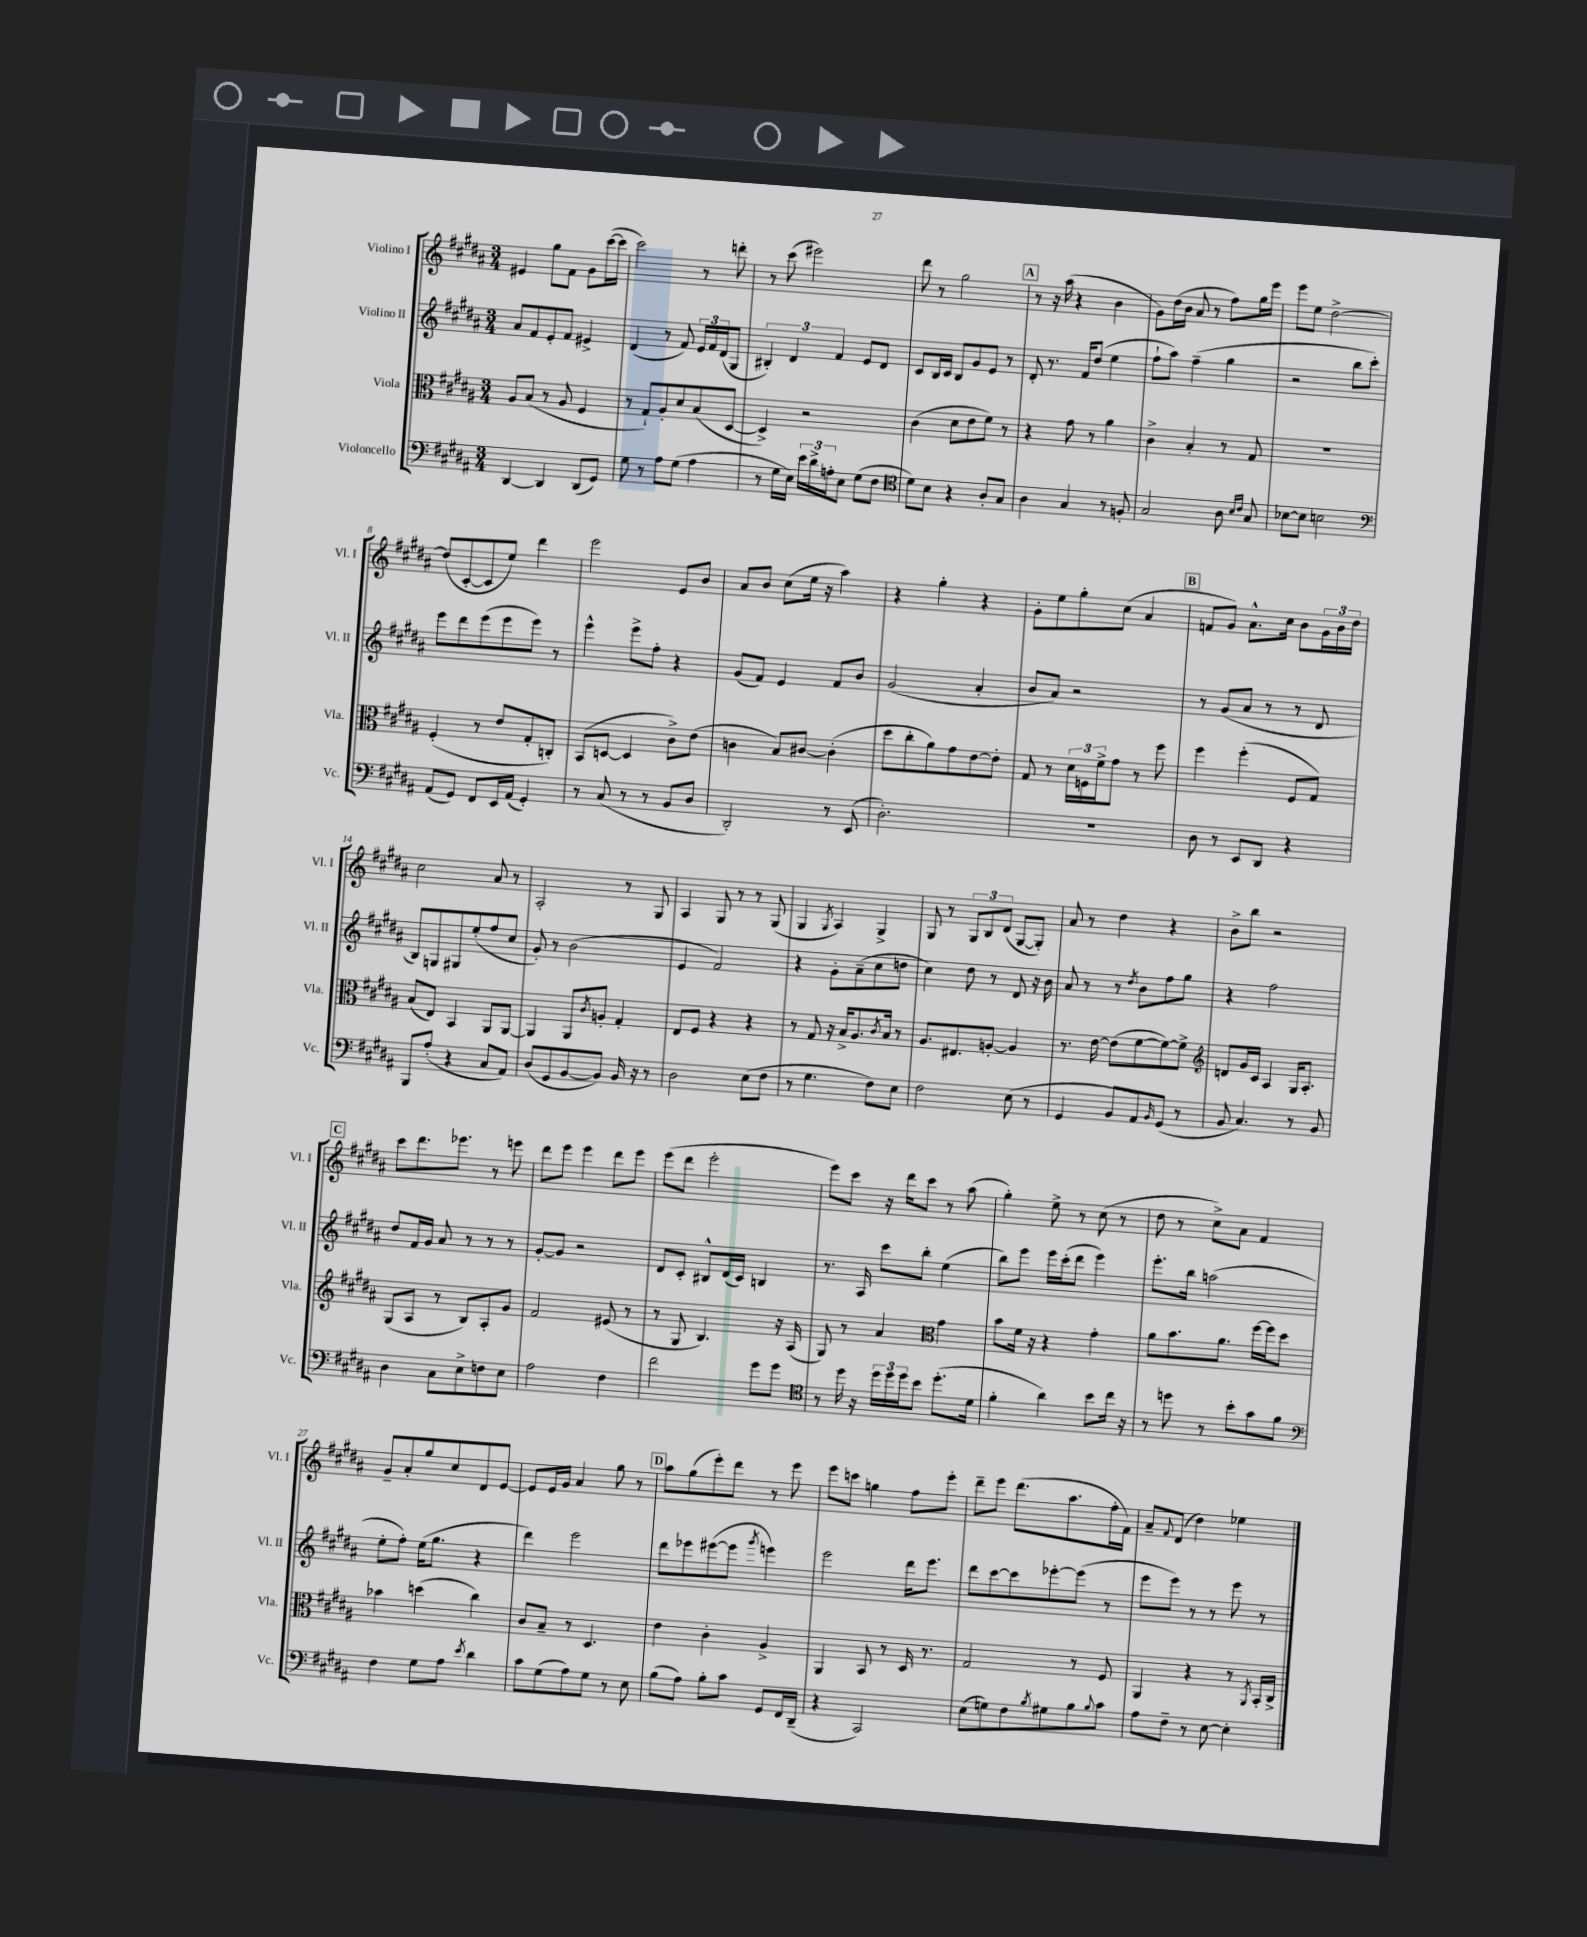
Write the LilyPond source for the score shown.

<<
\new StaffGroup <<
\new Staff = "s0" \with { instrumentName = "Violino I" shortInstrumentName = "Vl. I" } {
    \clef treble \key b \major \numericTimeSignature \time 3/4
    eis'4 gis''8 fis'8 gis'8 cis'''16~( cis'''16 |
    cis'''2) r8 d'''8-. |
    r8 cis'''8( eis'''2) |
    dis'''8 r8 gis''2 |
    \mark \markup { \box "A" } r8 r16 ais''16( r4 b'4 |
    gis'8) dis''16( b'16 ais'8 r8 fis''8) gis''16 e'''16 |
    e'''8 e''8 dis''2~-> |
    dis''8( cis'8~-. cis'8 e''8) dis'''4 |
    e'''2 e'8 b'8 |
    ais'8 b'8 cis''8( e''16 r16 ais''4) |
    r4 gis''4-. r4 |
    gis'8-. e''8 gis''8-. cis''8( ais'4 |
    \mark \markup { \box "B" } f'8 gis'8) ais'8.-^ cis''16 b'8 \tuplet 3/2 { gis'16 b'16 dis''16 } |
    cis''2 ais'8 r8 |
    ais2-. r8 gis8 |
    ais4 gis8 r8 r8 gis8( |
    gis4 \acciaccatura { gis8 } ais4) gis4-> |
    gis8 r8 \tuplet 3/2 { gis8 b8 dis'8( } gis8~ gis8-.) |
    ais'8 r8 dis''4 r4 |
    b'8-> b''8 r2 |
    \mark \markup { \box "C" } cis'''8 dis'''8. ees'''8. r8 e'''8 |
    dis'''8 e'''8 e'''4 dis'''8 e'''8 |
    e'''8( dis'''8 e'''2-. |
    e'''8) cis'''8 r16 dis'''16 cis'''8 r8 ais''8( |
    gis''4-.) e''8-> r8 cis''8( r8 |
    dis''8 r8 cis''8->) ais'8 fis'4 |
    gis'8-- ais'8-. gis''8 cis''8 dis'8 e'8~ |
    e'8 e'16 gis'16 ais'4 gis''8 r8 |
    \mark \markup { \box "D" } ais''8 gis''8( e'''8-.) dis'''8 r8 e'''8 |
    e'''8 c'''8 g''4 fis''8 e'''8-. |
    dis'''8-- e'''8 dis'''8.( ais''8. fis''16-. fis'16) |
    ais'8-- \appoggiatura { fis'8 } dis'8( dis''4) ees''4 \bar "|." |
}
\new Staff = "s1" \with { instrumentName = "Violino II" shortInstrumentName = "Vl. II" } {
    \clef treble \key b \major \numericTimeSignature \time 3/4
    ais'8 fis'8 e'8-. fis'8 eis'4-> |
    dis'4( r8 fis'8) \tuplet 3/2 { e'16 fis'16 dis'16( } gis8 |
    \tuplet 3/2 { bis4-.) dis'4 fis'4 } e'8 dis'8 |
    cis'8 b16 cis'16 b8 gis'8 e'8 r8 |
    \mark \markup { \box "A" } dis'8-. r8. fis'16 dis''8( e''4 |
    fis''8-! ais''8) fis''4--( gis''4 |
    r2 b''8 cis'''8-.) |
    e'''8 dis'''8 e'''8( e'''8 e'''8) r8 |
    e'''4-^ e'''8-> fis''8-. r4 |
    gis'8( fis'8) e'4 fis'8 b'8 |
    gis'2( ais'4-. |
    b'8 ais'8) r2 |
    \mark \markup { \box "B" } r8 gis'8( ais'8 r8 r8 dis'8 |
    b8) g8 gis8 e''8-.( fis''8 cis''8 |
    gis'8-.) r8 b'2( |
    e'4 fis'2) |
    r4 gis'8-. ais'8--( cis''8 d''8 |
    cis''4) dis''8 r8 dis'8 r16 b'16 |
    ais'8 r8 r8 \acciaccatura { dis''8 } b'8 fis''8 gis''8 |
    r4 fis''2 |
    \mark \markup { \box "C" } dis''8 fis'16 gis'16 ais'8 r8 r8 r8 |
    gis'8~-. gis'8 r2 |
    dis'8 cis'8-. bis8-^ dis'16( cis'16) b4 |
    r8. ais16 cis'''8 b''8-. e''4( |
    b''8) e'''8 e'''16 cis'''16-.( dis'''8 e'''4) |
    e'''8.-. b''16 a''2( |
    e''8-. fis''8-.) e''16( gis''8. r4 |
    dis'''4) e'''2 |
    \mark \markup { \box "D" } dis'''8 ees'''8 eis'''8~( eis'''8 \acciaccatura { gis'''8 } e'''4) |
    e'''2 dis'''16 e'''8. |
    dis'''8 cis'''8~ cis'''8 ees'''8~-. ees'''8( r8 |
    e'''8 e'''8) r8 r8 e'''8 r8 \bar "|." |
}
\new Staff = "s2" \with { instrumentName = "Viola" shortInstrumentName = "Vla." } {
    \clef alto \key b \major \numericTimeSignature \time 3/4
    ais8 b8( r8 ais8 fis4 |
    r8 gis8-!) ais8-. dis'8 b8( dis8~ |
    dis4->) r2 |
    cis'4( dis'8 e'8 fis'8) r8 |
    \mark \markup { \box "A" } r4 gis'8 r8 ais'4 |
    cis'4-> b4-. r8 gis8 |
    R2. |
    fis4-.( r8 e'8 gis8-. c8-.) |
    b,8( d8~ d4 cis'8->) e'8( |
    c'4 b8) cis'8~ cis'4-.( |
    dis''8 cis''8-. ais'8) gis'8 e'8~ e'8-. |
    gis8 r8 \tuplet 3/2 { dis'16 f16 fis'16-> } gis'8 r8 fis''8 |
    \mark \markup { \box "B" } fis''4 fis''4-.( fis8 gis8) |
    b8( e8) b,4 ais,8 ais,8~ |
    ais,4 ais,8 \acciaccatura { cis'8 } a8-. gis4-. |
    e8 fis8 r4 r4 |
    r8 gis8 r16 b16-> ais8. \acciaccatura { cis'8 } b16 r8 |
    ais8. eis8. a8~-. a4 |
    r8. e'16~ e'8( fis'8~ fis'8~) fis'8-> |
    \clef treble d'8 gis'16 cis'16 ais4 gis16 ais8.-. |
    \mark \markup { \box "C" } gis8( ais8 r8 b8) ais8-. gis'8 |
    fis'2 eis'8( r8 |
    r8 gis8 b4.) r16 ais16( |
    gis8) r8 ais'4 \clef alto gis'4 |
    b'8 fis'16 r16 r4 gis'4-. |
    ais'8 b'8. ais'8. fis''16~ fis''16 dis''8 |
    bes'4 d''4( cis''4) |
    cis'8 b8-- r8 dis4. |
    \mark \markup { \box "D" } e'4 cis'4-. ais4-> |
    ais,4 b,8 r8 dis16 r8. |
    gis2 r8 fis8 |
    ais,4 r4 r8 \acciaccatura { ais,8 } b,16-. cis16-> \bar "|." |
}
\new Staff = "s3" \with { instrumentName = "Violoncello" shortInstrumentName = "Vc." } {
    \clef bass \key b \major \numericTimeSignature \time 3/4
    dis,4~ dis,4 dis,8( gis,8) |
    gis8 r8 ais8 gis8( ais4 |
    r8 gis16 e16) \tuplet 3/2 { e'16 dis'16-> a16-. } e8 gis8( fis8 |
    \clef tenor dis'8) b8 r4 ais8-. gis8 |
    \mark \markup { \box "A" } ais4 gis4 r8 f8-. |
    gis2 ais8 \grace { b16 cis'16 } gis8 |
    bes8~ bes8 b2 |
    \clef bass ais,8( gis,8) fis,8 e,16 ais,16( gis,4-.) |
    r8 cis8( r8 r8 b,8 dis8 |
    dis,2-.) r8 e,8( |
    dis2.-.) |
    R2. |
    \mark \markup { \box "B" } dis8 r8 e,8 dis,8 r4 |
    b,,8 ais8-.( r4 cis8 ais,8) |
    dis8( gis,8 b,8~ b,8) b,16 r16 r8 |
    dis2 e8( fis8 |
    r8 gis4. fis8) e8 |
    fis2 e8( r8 |
    gis,4 b,8 ais,8) \grace { b,16 } gis,8( r8 |
    b,8 cis4.) r8 b,8 |
    \mark \markup { \box "C" } dis4 cis8 e8-> f8 e8 |
    ais2 fis4 |
    fis'2 gis'8 gis'8 |
    \clef tenor r8 dis''16 r16 \tuplet 3/2 { dis''16 dis''16 dis''16 } b'8 dis''8.-.( dis'16 |
    fis'4-. ais'4) b'8 cis''16 r16 |
    r8 d''8 r8 b'8-. gis'8 fis'8 |
    \clef bass fis4 gis8 ais8 \acciaccatura { e'8 } dis'4 |
    cis'8 gis8( ais8) gis8 r8 e8 |
    \mark \markup { \box "D" } b8( ais8) b8-. cis'8 gis,8 fis,16 dis,16--( |
    r4 cis,2) |
    e8( g8) fis8 \acciaccatura { b8 } gis8 b8 \appoggiatura { b8 } cis'8 |
    ais8 fis8-- r8 e8~ e4-. \bar "|." |
}
>>
>>
